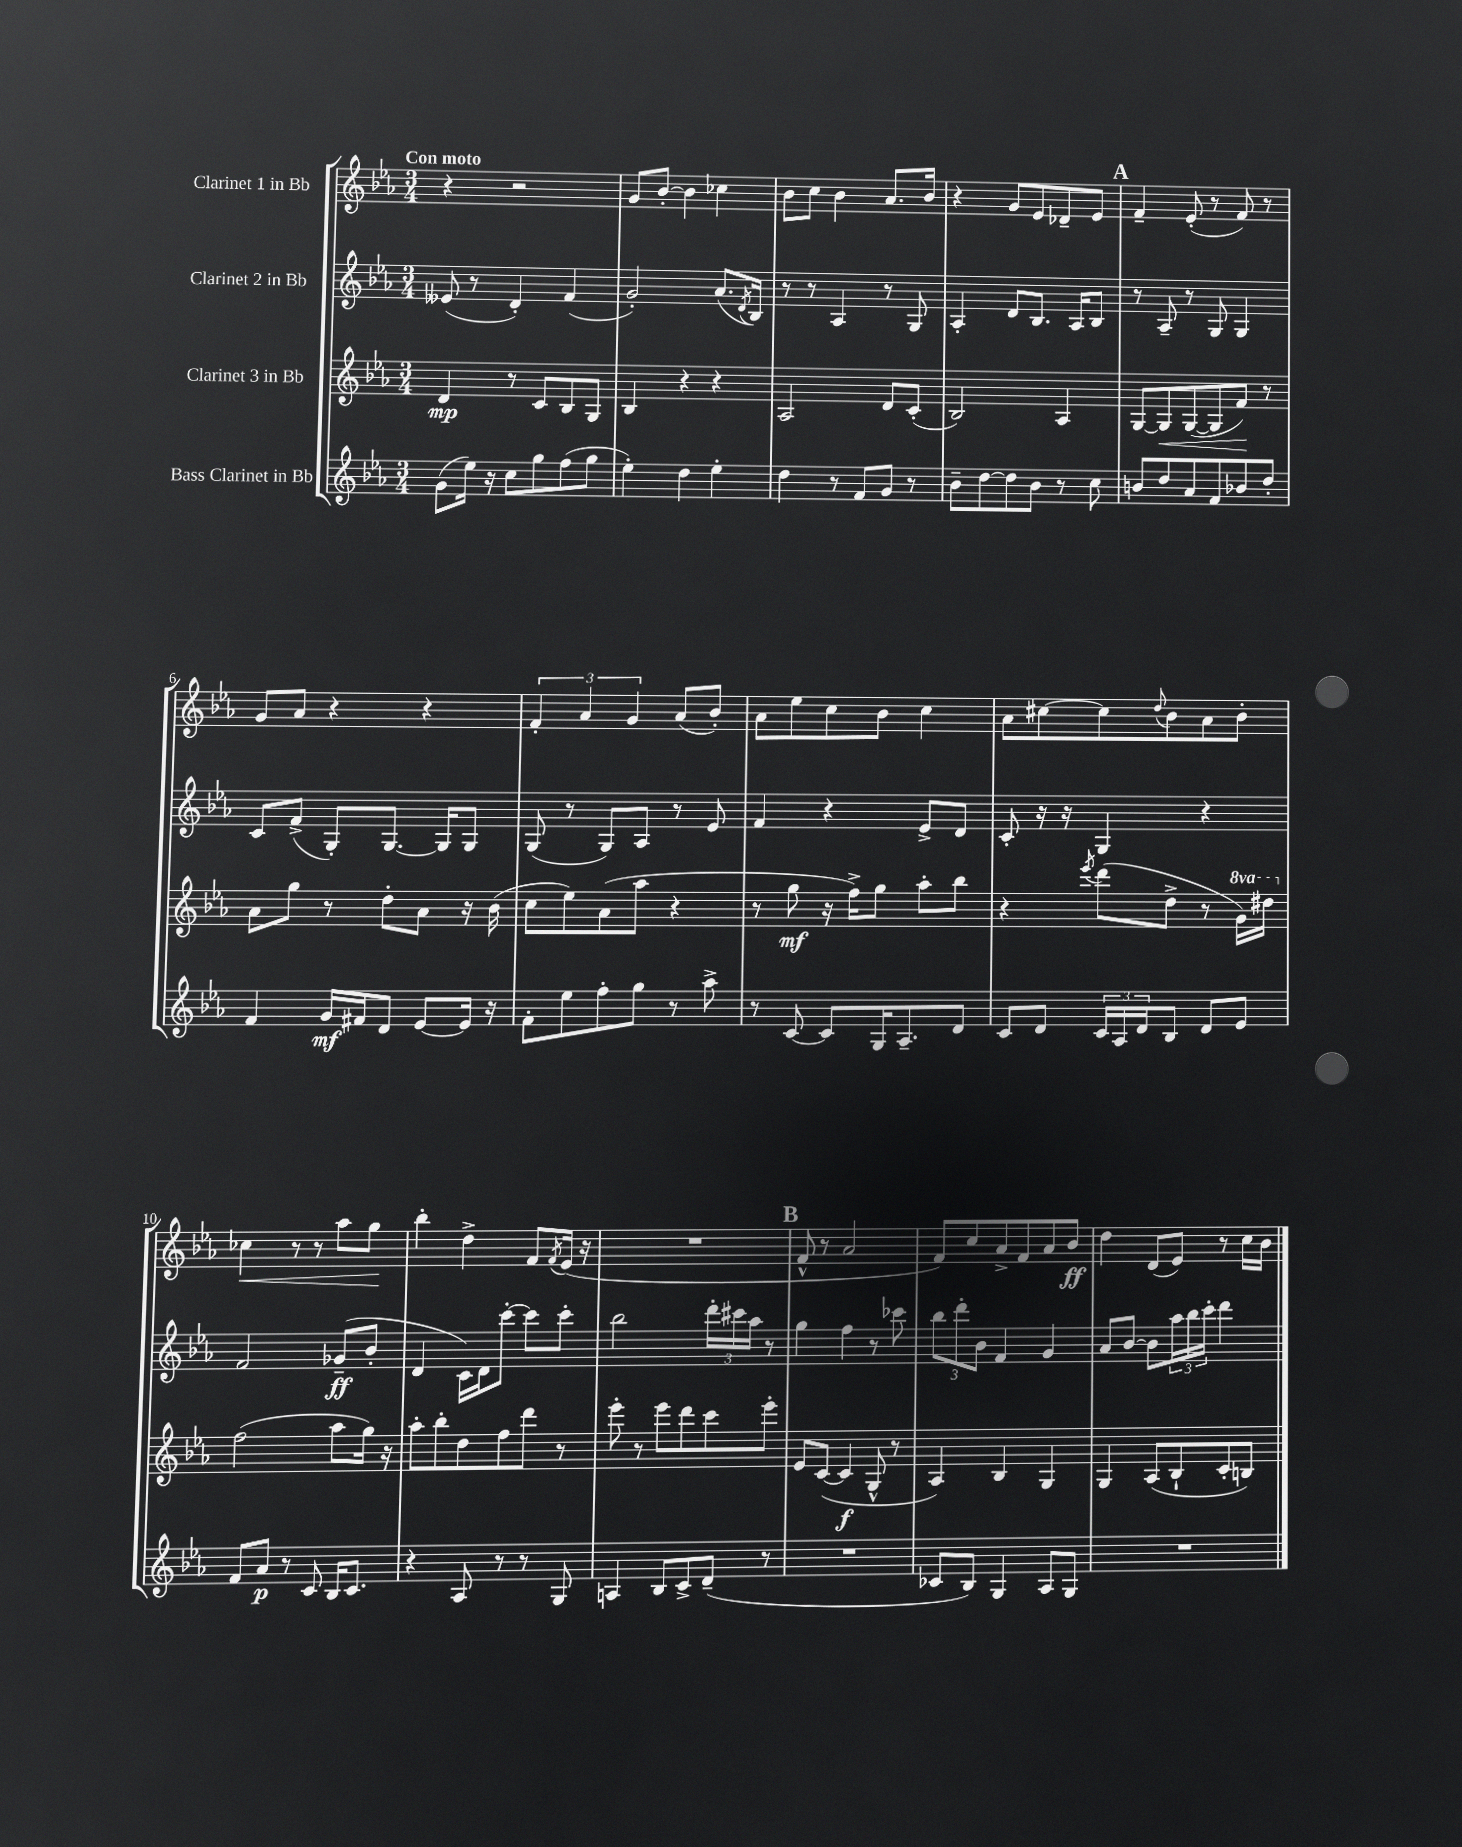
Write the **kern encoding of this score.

**kern	**kern	**kern	**kern
*staff4	*staff3	*staff2	*staff1
*clefG2	*clefG2	*clefG2	*clefG2
*k[b-e-a-]	*k[b-e-a-]	*k[b-e-a-]	*k[b-e-a-]
*M3/4	*M3/4	*M3/4	*M3/4
(8g	4d	(8e--	4r
16ee-)	.	8r	.
16r	.	.	.
8cc	8r	4d')	2r
8gg	8c	.	.
(8ff	8B-	(4f	.
8gg	8G	.	.
=	=	=	=
4ee-')	4B-	2g')	8g
.	.	.	[8b-'
4dd	4r	.	4b-]
4ee-'	4r	(8.a-	4cc-
.	.	8qd	.
.	.	16B-)	.
=	=	=	=
4dd	2A-	8r	8b-
.	.	8r	8cc
8r	.	4A-	4b-
8f	.	.	.
8g	8d	8r	8.a-
8r	(8c'	8G	.
.	.	.	16b-
=	=	=	=
8b-~	2B-)	4A-'	4r
[8dd	.	.	.
8dd]	.	8d	8g
8b-	.	8.B-	8e-
8r	4A-	.	8d-~
.	.	16A-	.
8cc	.	8B-	8e-
=	=	=	=
8b	[8G	8r	4f~
8dd	8G]	8A-~	.
8a-	([8G	8r	(8e-'
8f	8G]	8G	8r
8b-	8f)	4G	8f)
8dd'	8r	.	8r
=	=	=	=
4f	8a-	8c	8g
.	8gg	(8f^	8a-
16g	8r	8G')	4r
16f#	.	.	.
8d	8dd'	[8.G	.
[8e-	8a-	.	4r
.	.	16G]	.
16e-]	16r	8G	.
16r	(16b-	.	.
=	=	=	=
8f'	8cc	(8G	6f'
8ee-	8ee-)	8r	.
.	.	.	6a-
8ff'	(8a-	8G)	.
.	.	.	6g
8gg	8aa-	8A-	.
8r	4r	8r	(8a-
8aa-^	.	8e-	8b-')
=	=	=	=
8r	8r	4f	8a-
[8c	8gg	.	8ee-
8c]	16r	4r	8cc
.	16ff^)	.	.
16G	8gg	.	8b-
8.A-~	.	.	.
.	8aa-'	8e-^	4cc
8d	8bb-	8d	.
=	=	=	=
8c	4r	8c'	8a-
8d	.	16r	[8cc#
.	.	16r	.
.	8qeee-	.	.
24c	(8ddd	4G	8cc#]
24A-	.	.	.
24d	.	.	.
.	.	.	8qqdd
8B-	8dd^	.	8b-
8d	8r	4r	8a-
8e-	16gg)	.	8b-'
.	16ddd#	.	.
=	=	=	=
8f	(2ff	2f	4cc-
8a-	.	.	.
8r	.	.	8r
8c	.	.	8r
16B-	8aa-	(8g-~	8aa-
8.c	.	.	.
.	16gg)	8b-'	8gg
.	16r	.	.
=	=	=	=
4r	8aa-'	4d	4bb-'
.	8bb-'	.	.
8A-	8dd	16c)	4dd^
.	.	16d	.
8r	8ff	[8ccc'	.
8r	8ddd	8ccc]	8f
.	.	.	8qf
8G	8r	8ccc'	(16e-
.	.	.	16r
=	=	=	=
4A	8eee-'	2bb-	2.r
.	8r	.	.
8B-	8eee-	.	.
8c^	8ddd	.	.
(8d~	8ccc	24ddd'	.
.	.	24ccc#	.
.	.	24aa-	.
8r	8eee-'	8r	.
=	=	=	=
2.r	8e-	4gg	8f^^
.	([8c	.	8r
.	4c]	4ff	2a-
.	8G^^	8r	.
.	8r	8ccc-	.
=	=	=	=
8c-	4A-)	12bb-	8f)
.	.	12ddd'	.
8B-)	.	.	8cc
.	.	12b-	.
4G	4B-	4f	8a-^
.	.	.	8f
8A-	4G	4g	8a-
8G	.	.	8b-
=	=	=	=
2.r	4G	8a-	4dd
.	.	[8b-	.
.	(8A-	8b-]	(8d
.	8B-`	24aa-	8e-)
.	.	24bb-	.
.	.	24ccc'	.
.	8c'	4ddd	8r
.	8B)	.	16cc
.	.	.	16b-
==	==	==	==
*-	*-	*-	*-
